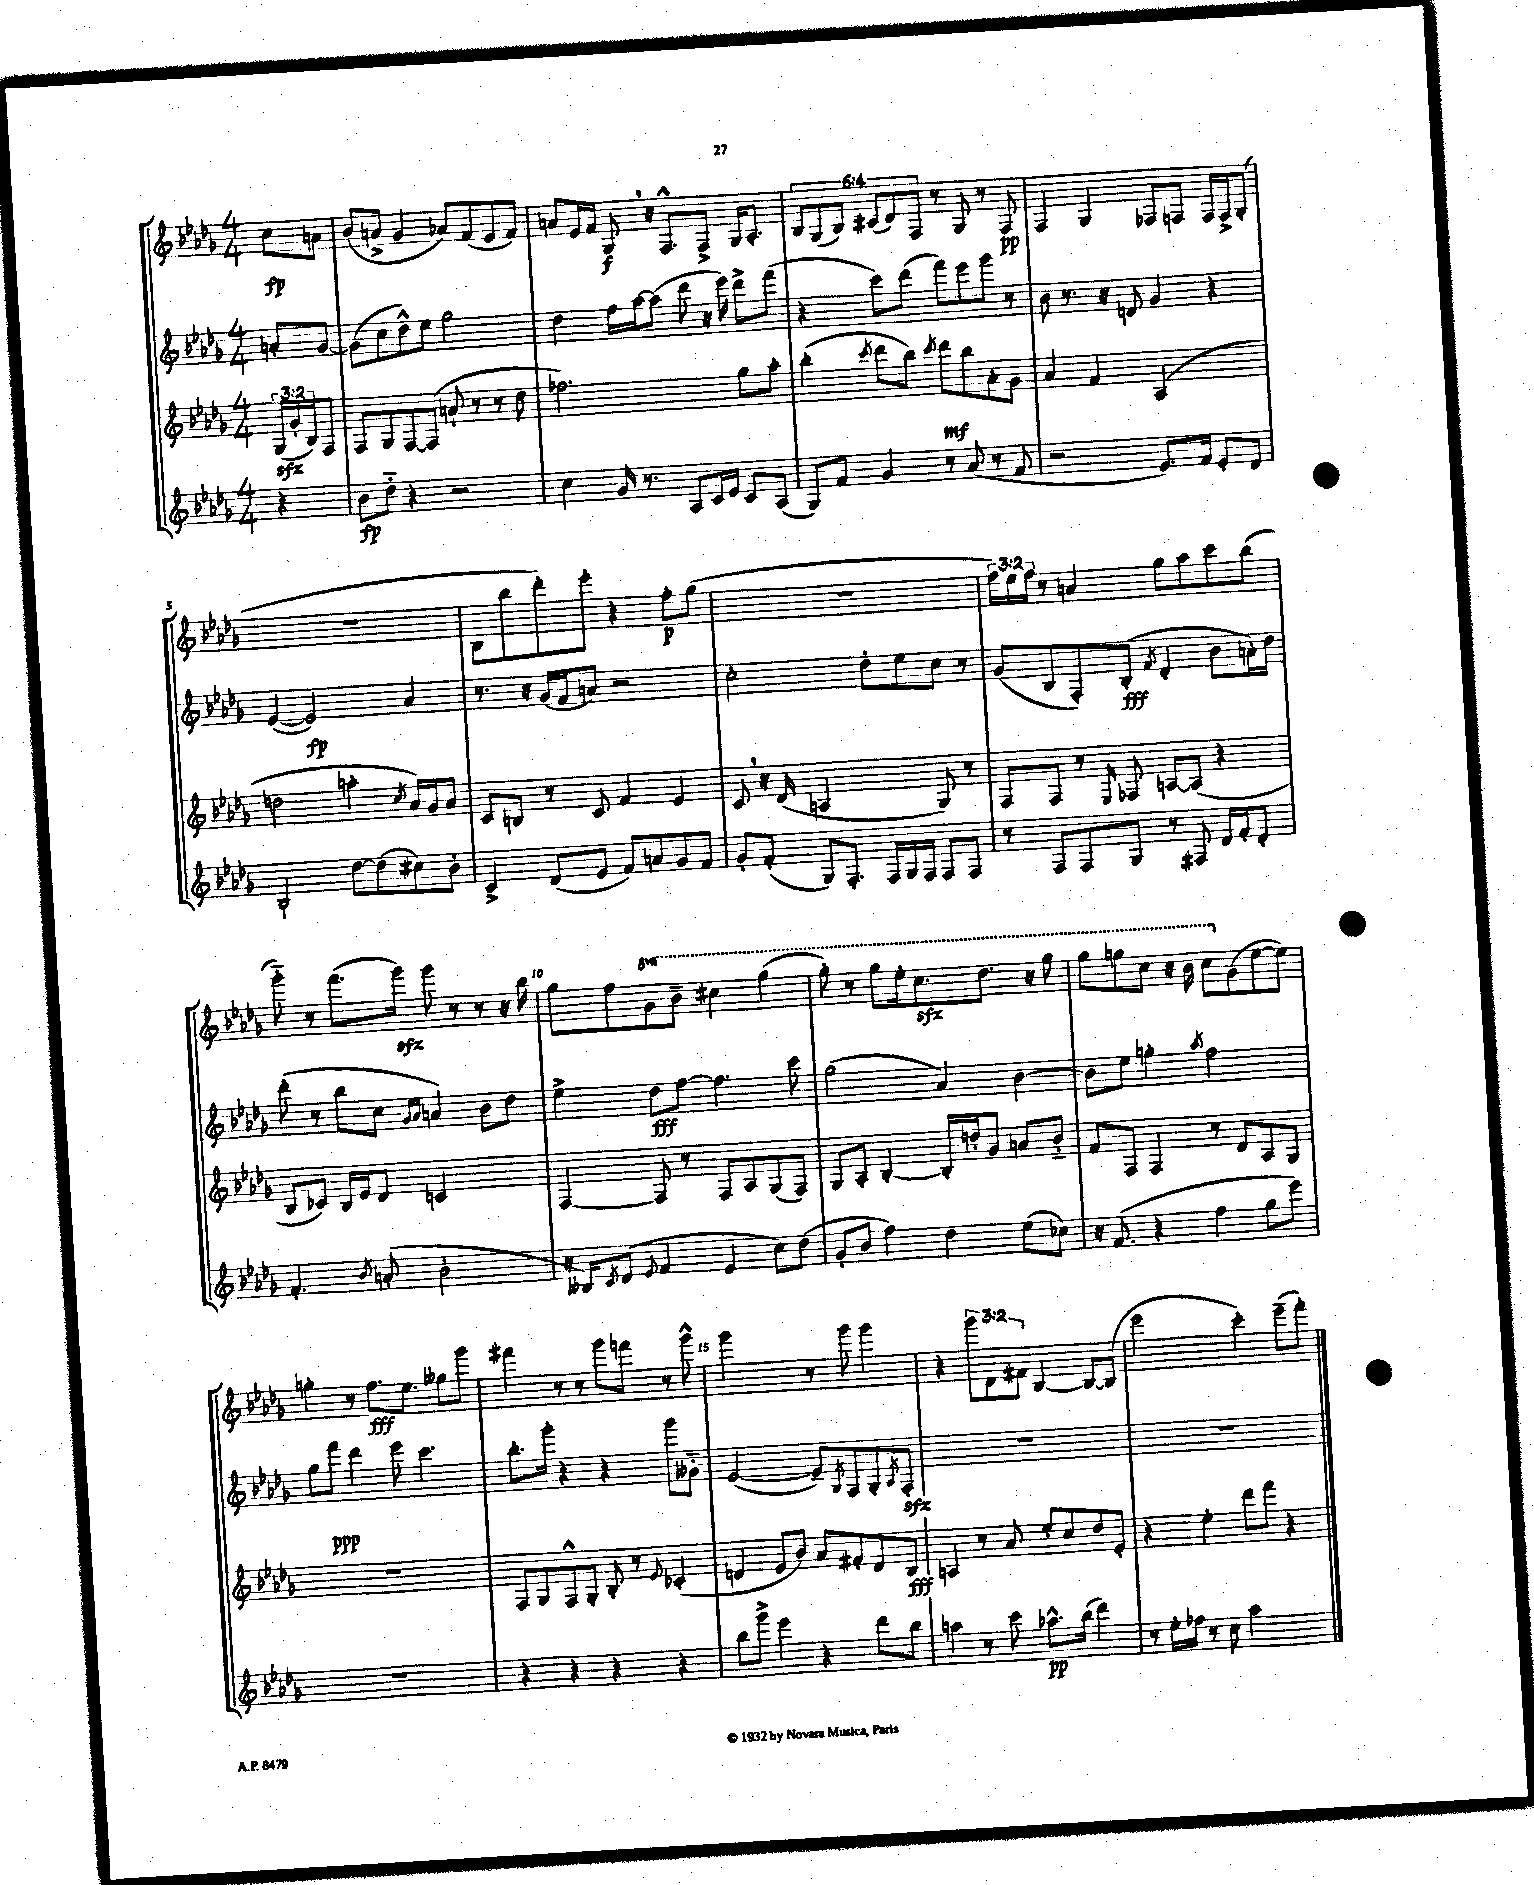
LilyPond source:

<<
\new StaffGroup <<
\new Staff = "s0" {
    \clef treble \key des \major \numericTimeSignature \time 4/4 \override Staff.TupletNumber.text = #tuplet-number::calc-fraction-text \set Staff.ottavationMarkups = #ottavation-simple-ordinals \partial 4
    c''8\fp a'8 |
    bes'8( a'8-> ges'4 aes'8) f'8( ees'8 f'8) |
    a'8 ees'16 f'16 ges8\f \breathe r16 f8.-^ f8-> ges16 aes8.-. |
    \tuplet 6/4 { bes8 ges8( bes8) cis'8( des'8) f8 } r8 ges8 r8 f8\pp |
    f4 ges4 fes8 f8 f16 f16-> ges8-.( |
    R1 |
    bes8 bes''8 des'''8-.) ees'''8-. r4 f''8-.\p ges''8( |
    R1 |
    \tuplet 3/2 { f''16) ees''16 f''16 } r8 a'4 ges''8 aes''8 c'''8 bes''8( |
    ges'''8-_) r8 f'''8.( ges'''16\sfz) ges'''8 r8 r8 r16 bes''16 |
    ges''8 f''8 \ottava #1 ges''8 bes''8-- cis'''4 ges'''4( |
    ges'''8-.) r8 ges'''8 ees'''16-. c'''8.\sfz des'''8. r16 ges'''8 |
    ges'''8 g'''8 c'''8 r16 bes''16 c'''8 \ottava #0 ges'8( ees''8~ ees''8) |
    g''4-. r8 f''8.\fff ees''8. geses''8 ges'''8 |
    fis'''4 r8 r8 ges'''8 f'''8 r8 ges'''8-^ |
    ges'''2 r8 ges'''8 ges'''4 |
    r4 \tuplet 3/2 { ges'''8 des'8 fis'8 } bes4~ bes8~ bes8( |
    ees'''2 c'''4-.) ees'''8--( f'''8-.) \bar "|." |
}
\new Staff = "s1" {
    \clef treble \key des \major \numericTimeSignature \time 4/4 \partial 4
    a'8-. ges'8~ |
    ges'8( c''8 des''8-^) ees''8 ges''2 |
    des''4 f''16 aes''16~ aes''8( des'''8 r16 ees'''16) des'''8-> f'''8( |
    r4 c'''8) des'''8( f'''8) ees'''8 ges'''8 r8 |
    bes'8 r8. r16 d'8 ges'4 r4 |
    ees'4~( ees'2\fp) aes'4 |
    r8. r16 ges'16( f'16 a'8) r2 |
    c''2-. des''8-. ees''8 c''8 r8 |
    ges'8( bes8 f8-.) bes8-.\fff( \acciaccatura { f'8 } des'4-. bes'8 a'16-.) des''16 |
    des'''8-.( r8 bes''8 c''8 \grace { ges'16 aes'16 } a'4) bes'8 des''8 |
    ees''4-> des''8\fff f''8~ f''4. c'''8 |
    ges''2( aes'4) bes'4~ |
    bes'8 ees''8 g''4-. \acciaccatura { aes''8 } f''2 |
    ges''8 f'''8\ppp des'''4 ees'''8 c'''4. |
    bes''8.-. ges'''16-. r4 r4 ges'''8 geses'8-_ |
    ees'2~( ees'8--) \acciaccatura { ges8 } f8 ges8-. \acciaccatura { aes8 } f8-.\sfz |
    R1 |
    R1 \bar "|." |
}
\new Staff = "s2" {
    \clef treble \key des \major \numericTimeSignature \time 4/4 \override Staff.TupletNumber.text = #tuplet-number::calc-fraction-text \partial 4
    \tuplet 3/2 { ges16\sfz( ges'16-. bes16) } f8 |
    f8 ges8 f8~ f8( a'8-! r8 r8 des''8 |
    fes''2.) ges''8 aes''8-. |
    bes''4-.( \acciaccatura { c'''8 } des'''8 bes''8) \acciaccatura { c'''8 } des'''8\mf bes''8 aes'8-. ges'8 |
    aes'4 f'4 aes2( |
    d''2 a''4-. \acciaccatura { c''8 } aes'16) ges'16 aes'8 |
    c'8 b8 r8 c'8 f'4 ees'4 |
    c'8 \breathe r16 des'16( a2 ges8) r8 |
    f8 f8 r8 \grace { ees16 } fes8 a8~ a8( r4 |
    bes8 ces'8) bes16 ees'16 des'8 c'2 |
    f4~ f8 r8 f8 aes8 ges8( f8) |
    ges8 aes8-. bes4~-. bes16-. d''16-. ges'8 a'8 bes'8-_ |
    f'8 f8 f4 r8 des'8 aes8 ges8 |
    R1 |
    f8 ges8 f8-^ ges8-. bes8-. r8 \appoggiatura { ees'8 } ces'4-.( |
    d'4 ees'8 bes'8) aes'8 fis'8-. d'8 bes8\fff |
    a4 r8 aes'8 ees''8-. c''8 des''8 ees'8-. |
    r4 ees''4-. des'''8 f'''8 r4 \bar "|." |
}
\new Staff = "s3" {
    \clef treble \key des \major \numericTimeSignature \time 4/4 \partial 4
    r4 |
    bes'8\fp des''8-_ r4 r2 |
    c''4 ges'16 r8. aes8 c'16 ees'16 c'8 aes8( |
    ges8) f'8 ges'4 r8 aes'8( r8 f'8 |
    r2 ees'8.) f'16 ees'8-. des'8 |
    bes2-! des''8~ des''8( cis''8) bes'8-. |
    c'4-> des'8( ees'8 f'8) a'8 ges'8 f'8 |
    ges'8-. f'8-.( ges8) f8.-. f16 ges16 f16 f8 f8 |
    r8 f8 f8 ges8 r8 fis8 des'16 f'16-. des'8-. |
    f'4.-. \acciaccatura { bes'8 } a'8-.( bes'2-. |
    r16 beses16) \acciaccatura { c'8 } des'8( \appoggiatura { ees'8 } f'4 ees'4 c''8) des''8( |
    ges'8-. bes'8 f''4) des''4 ees''8( ces''8) |
    r16 f'8.( r4 f''4 ges''8 ees'''8) |
    R1 |
    r4 r4 r4 r4 |
    bes''8 ges'''8-> ees'''4 r4 des'''8 bes''8 |
    a''4 r8 c'''8 aes''8.-^\pp bes''16( des'''4) |
    r8 ees''16-. fes''16 r8 c''8 aes''2 \bar "|." |
}
>>
>>
\layout { \context { \Score \override BarNumber.break-visibility = ##(#f #t #t) barNumberVisibility = #(every-nth-bar-number-visible 5) } }
